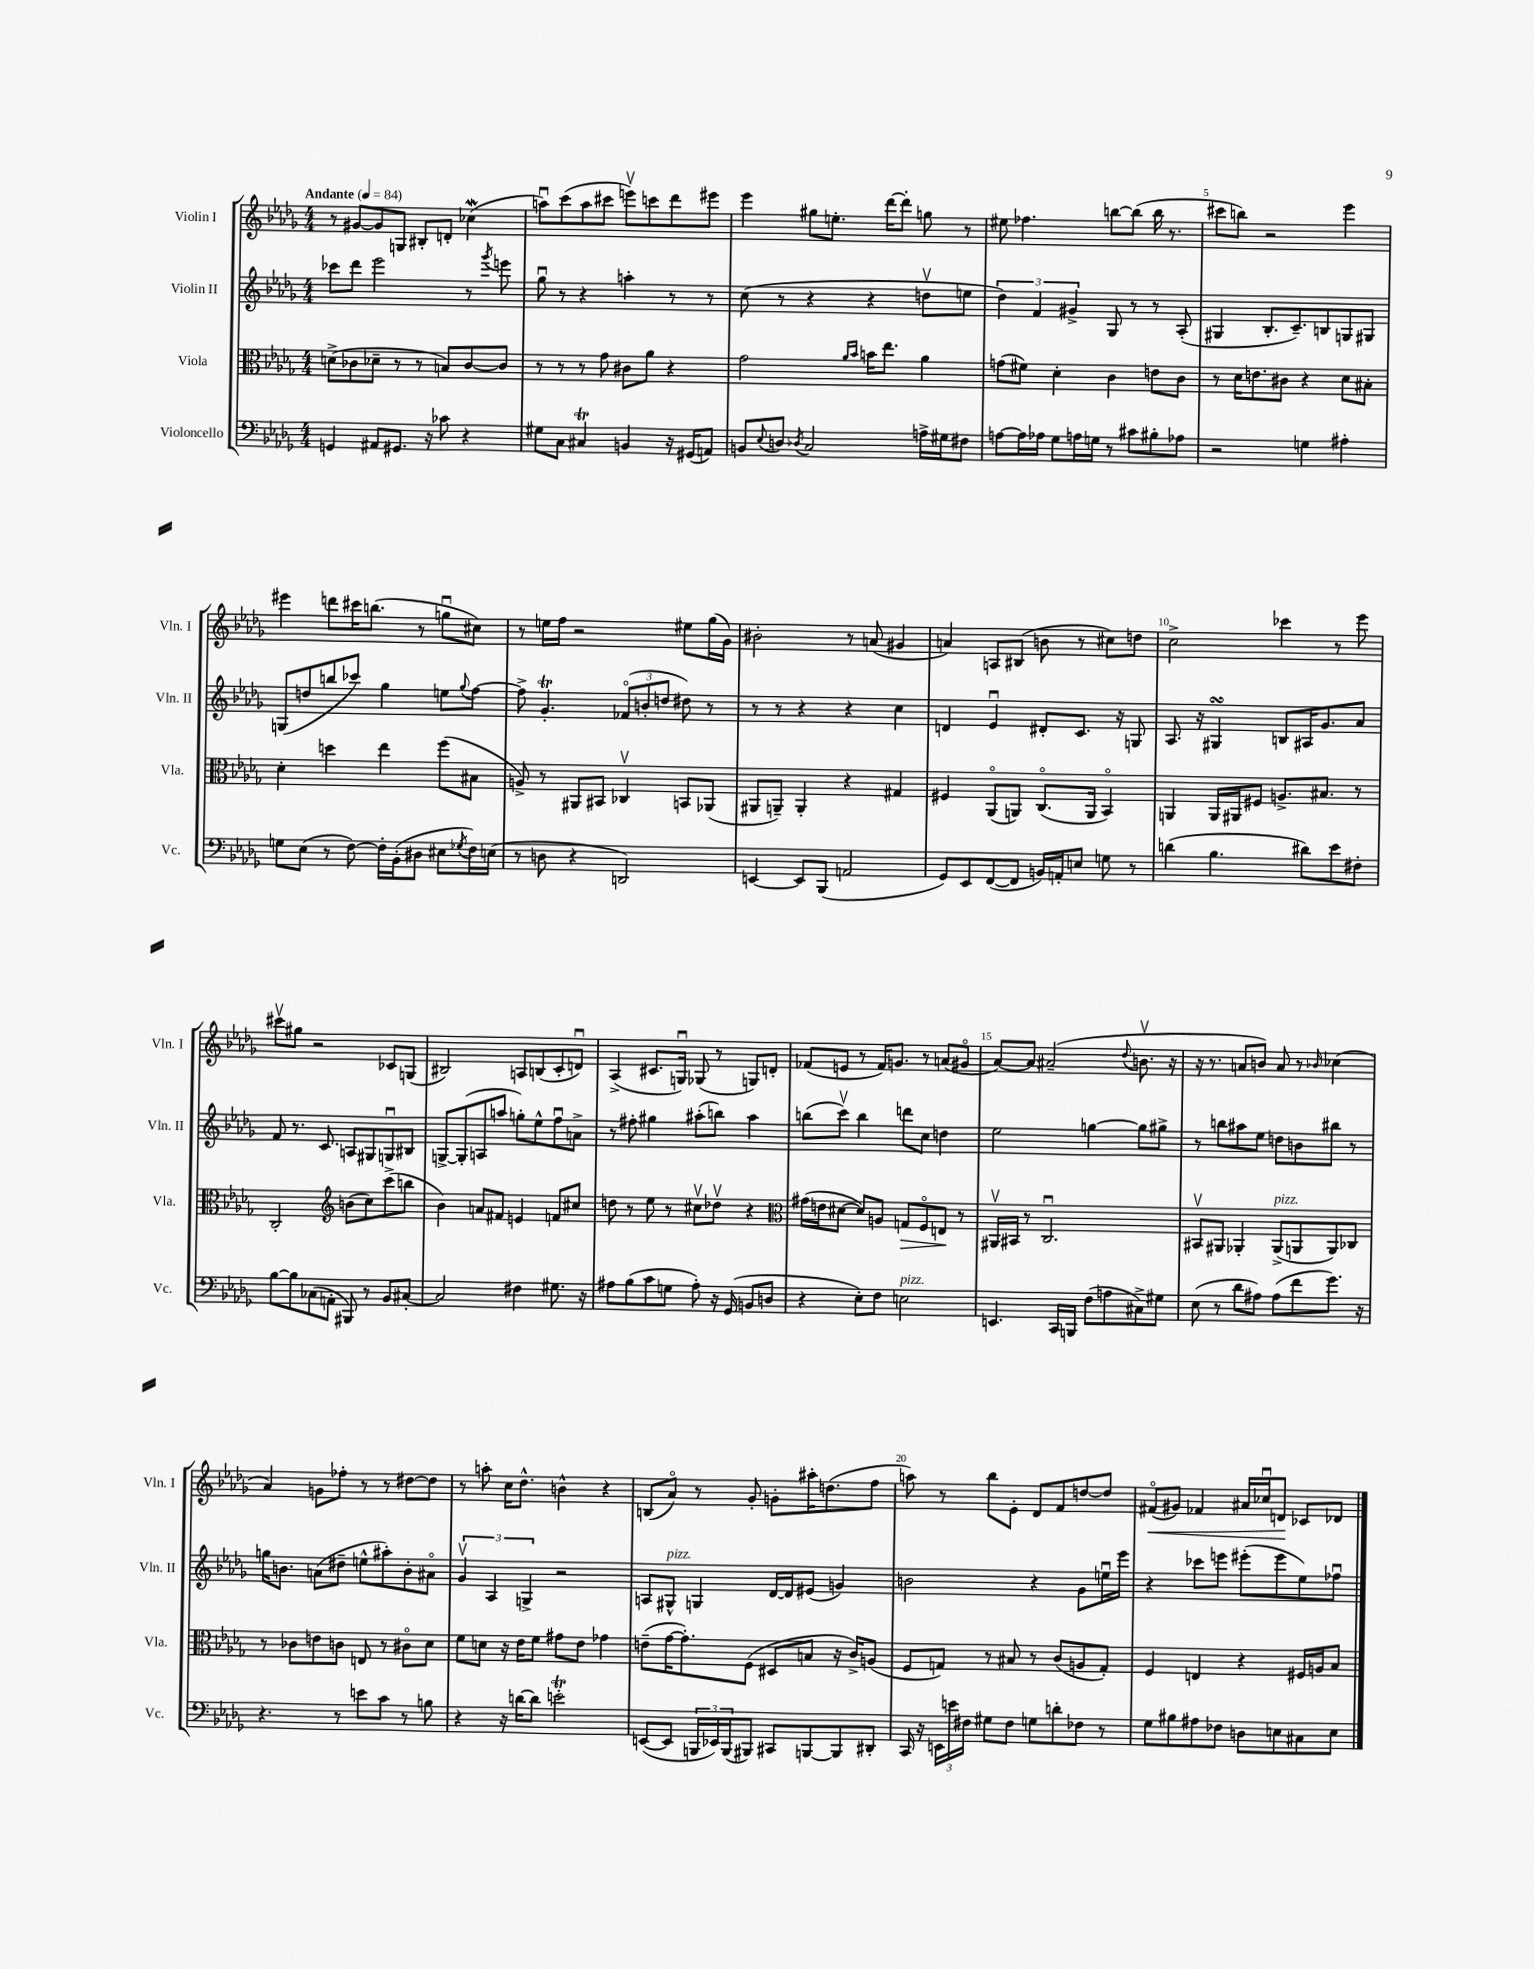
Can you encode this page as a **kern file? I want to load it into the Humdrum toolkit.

**kern	**kern	**kern	**kern
*staff4	*staff3	*staff2	*staff1
*clefF4	*clefC3	*clefG2	*clefG2
*k[b-e-a-d-g-]	*k[b-e-a-d-g-]	*k[b-e-a-d-g-]	*k[b-e-a-d-g-]
*M4/4	*M4/4	*M4/4	*M4/4
*MM84	*MM84	*MM84	*MM84
4GG/	(8d^\L	8ccc-\L	8r
.	8c-\	8ddd-\J	[8g#/L
8AA#/L	8d-~\J	2eee-\	8g#/]
8.GG#/J	8r	.	8G/J
.	8r	.	8B#'/L
16r	.	.	.
8c-\	8B/L)	.	8d'/J
4r	[8c-/	8r	(4cc-\
.	.	8qggg-/	.
.	8c-/]J	8eee\	.
=	=	=	=
8G#\L	8r	8gg-u\	8aau\L)
8C\J	8r	8r	(8ccc\
4C#/	8r	4r	8aa\
.	8g-\	.	8ccc#\J
4BB/	8c#\L	4aa'\	8eeev\L)
.	8a-\J	.	8ccc\
16r	4r	8r	8ddd-\
(16GG#/LK	.	.	.
8AA/J)	.	8r	8eee#\J
=	=	=	=
8BB/L	2g-\	(8cc\	4eee-\
8qqE-/	.	.	.
8D/J	.	8r	.
8qD-/	.	.	.
2C/	.	4r	8gg#\L
.	.	.	8.ee'\J
.	16qqa-/LL	.	.
.	16qqb-/JJ	.	.
.	16b\LK	4r	.
.	8.ee-\J	.	[16ddd-\LK
.	.	.	8ddd-'\]J
16A^\LL	4a-\	8ddv\L	8gg\
16G#\J	.	.	.
8F#\J	.	8ee\J	8r
=	=	=	=
[8A\L	(8g\L	6dd-\)	8ee#\
16A\]L	8f#\J)	.	4.ff-\
.	.	6f/	.
16A-\JJ	.	.	.
8G-\L	4d-'\	.	.
.	.	6g#^/	.
16A\L	.	.	.
16G\JJ	.	.	.
8r	4c\	8G-/	[8bb\L
8c#\L	.	8r	(8bb\]J
8B#'\	8e\L	8r	16bb\
.	.	.	8.r
8A-\J	8c\J	(8A-'/	.
=	=	=	=
2r	8r	4G#/	8ccc#\L
.	16d-\LK	.	8bb\J)
.	8.e\	.	.
.	.	8.B-'/L	2r
.	8c#\J	.	.
.	.	8.c~/)	.
4G\	4r	.	.
.	.	8B/	.
4A#'\	8d-\L	8G/	4eee-\
.	8B#'\J	8G#/J	.
=	=	=	=
8G\L	4d-'\	(8G/L	4eee#\
(8E-\J	.	8dd/	.
8r	4dd\	8bb/	8ddd\L
[8F\)	.	8ccc-/J)	16ccc#\K
.	.	.	(8.bb\J
16F'\]LL	4ee-\	4gg-\	.
(16BB-'\J	.	.	.
8D#\J	.	.	8r
8E#\L	(8ff\L	8ee\L	8ggu\L
8qG-/	.	8qqgg-/	.
16F\L)	8B#\J	[8ff\J	8cc#\J)
(16E\JJ	.	.	.
=	=	=	=
8r	8A^/)	8ff^\]	8r
8D\	8r	4.g-'/	16ee\LL
.	.	.	16ff\JJ
4r	8AA#/L	.	2r
.	8BB#/J	.	.
2DD/)	4C-v/	(12f-o/L	.
.	.	12b'/	.
.	.	12dd/J	.
.	8BB/L	8dd#\)	8ee#\L
.	(8AA-/J	8r	(16gg-\L
.	.	.	16g-\JJ)
=	=	=	=
[4EE/	8AA#/L	8r	2b#'\
.	8AA~/J)	8r	.
8EE/]L	4AA'/	4r	.
(8BBB-/J	.	.	.
2AA/	4r	4r	8r
.	.	.	(8a/
.	4G#/	4cc\	4g#/
=	=	=	=
8GG-/L)	4F#/	4d/	4a/)
8EE-/	.	.	.
([8FF/	(8AA-o/L	4e-u/	8A/L
8FF/]J	8AA/J)	.	(8B#/J
16BB/LL)	(8.Co/L	8d#'/L	8b\
16AA'/J	.	.	.
8E/J	.	8.c/J	8r
.	16AA/Jk	.	.
8G\	4BB-o/)	.	8cc#\L)
.	.	16r	.
8r	.	8G/	8dd\J
=	=	=	=
(4d\	4AA/	8.A-/	2cc^\
.	.	16r	.
4.B-\	16AA/LL	4G#/	.
.	16AA#/J	.	.
.	8F#/J	.	.
.	8.A^/L	8B/L	4ccc-\
8d#\L)	.	16A#/K	.
.	8.B#/J	8.g-/	.
8e-\	.	.	8r
8F#'\J	8r	8a-/J	8eee-\
=	=	=	=
[8B-\L	2C'/	8f/	8ccc#v\L
8B-\]	.	8.r	8gg#\J
(8C-\	.	.	2r
.	.	8.c/	.
8AA'\J	.	.	.
*	*clefG2	*	*
8BBB#/)	(8b\L	8A/L	.
8r	8cc\)	8G#/	.
8BB-/L	(8ccc^\	8Gu/	8c-/L
[8C#'/J	8bb\J	8B#/J	(8G/J
=	=	=	=
2C#/]	4b-\)	[8G^/L	2B#/)
.	.	(8G'/]	.
.	8a/L	8A/	.
.	8f#/J	8aa/J	.
4F#\	4e/	8gg'\L)	8A/L
.	.	8ee-^^\	(8B/
8.G#\	8f/L	8ffu\	8c'/
.	8cc#/J	8a^\J	8du/J)
16r	.	.	.
=	=	=	=
8A#\L	8dd\	8r	(4A-^/
(8B-\	8r	8ff#'\	.
8c\	8ee-\	4gg#\	8.c#/L
8G\J	8r	.	.
.	.	.	16Gu/Jk)
8A#'\)	8cc#v\L	(8aa#'\L	(8G-/
16r	8dd-v\J	8bb\J)	8r
(16GG-/	.	.	.
8BB/L	4r	4aa#\	8G/L)
8D/J	.	.	8d'/J
=	=	=	=
*	*clefC3	*	*
4r	(16g#\LL	(8bb\L	(8f-/L
.	16e\J	.	.
.	[8d#\J	8cccv\J)	8e/J
8E-'\L)	8d#/]L)	4bb\	8r
8F\J	8A/J	.	16f-/LK)
.	.	.	8.g/J
2E\	8G/L	8ddd\L	.
.	8Fo/	8cc\J	8r
.	8E/J	4dd\	(8a/L
.	8r	.	8g#o/J
=	=	=	=
4.EE/	16AA#v/LL	2ee-\	[8a-/L)
.	16BB#/JJ	.	.
.	8r	.	8a-/]J
.	2.Cu/	.	(2a#~/
16CC/LL	.	.	.
16BBB/JJ	.	.	.
(8F\L	.	[4gg\	.
8A\	.	.	.
.	.	.	8qqdd-/
8C#^\)	.	8gg\]L	8.bv\
8G#\J	.	8gg#^\J	.
.	.	.	16r
=	=	=	=
(8E-\	8BB#v/L	8r	16r
.	.	.	8.r
8r	8AA#/J	8bb\L	.
8d-\L	4AA-'/	8aa#\	8a/L
8A#\J)	.	8ee-\J	8b/J)
(8A#\L	(8AA-^/L	8dd\L	8a/
8f\	8AA/	8b\	8r
.	.	.	16qqb-/
8.g-\J)	8AA/)	8bb#\J	(4cc-\
.	8C-/J	8r	.
16r	.	.	.
=	=	=	=
4.r	8r	16gg\LK	4a-/)
.	.	8.b\J	.
.	8c-\L	.	.
.	8e\	(8a\L	8g\L
8r	8c\J	8dd#~\J	8ff-'\J
8e\L	8E/	8ee^^\L	8r
8c\J	8r	8aa#'\)	8r
8r	8c#o\L	8b'\	[8dd#\L
8B\	8d-\J	8a#o\J	8dd#\]J
=	=	=	=
4r	8f\L	6g-v/	8r
.	8d\J	.	8aa'\
.	.	6A-/	.
16r	16r	.	16cc\LK
[16d\LK	16e-\LK	.	8.dd-^^\J
.	.	6G^/	.
8d\]J	8f\J	.	.
2e'\	8g#\L	2r	4b^^\
.	8e-\J	.	.
.	4g-\	.	4r
=	=	=	=
([8EE/L	(8e~\L	8A/L	(8B/L
8EE/]J	[16g-\K	8G#^^/J	8a-o/J)
.	8.g-'\])	.	.
24BBB/LL	.	4G/	8r
24EE-/)	.	.	.
(24BBB/J	.	.	.
8BBB#/J)	(8F\J	.	8g-'/
8CC#/L	8D#/L	[16d-/LL	8g'\L
.	.	16d-/]J	.
[8BBB/	8B/J	(8e#/J	16aa#'\K
.	.	.	(8.dd\
8BBB/]	16r	4g/)	.
.	16c^/LK)	.	.
8DD#'/J	(8A/J	.	8ff\J
=	=	=	=
16CC/	8F/L	2b\	8aa\)
16r	.	.	.
24EE\LL	8G/J)	.	8r
24e\	.	.	.
24F#\JJ	.	.	.
8G#\L	8r	.	8bb-\L
8F#\J	8B#/	.	8e-'\J
8G\L	8r	4r	8d-/L
8d'\	(8c/L	.	8f/
8F-\J	8A/	8g-\L	[8dd/
8r	8G'/J)	16eeu\L	8dd/]J
.	.	16eee-\JJ	.
=	=	=	=
8G-\L	4F/	4r	(8f#o/L
8B#\	.	.	8g#/J)
8A#\	4E/	8ccc-\L	4f-/
8F-\J	.	8eee\J	.
8D\L	4r	(8eee#'\L	16a#/LL
.	.	.	16cc-u/J
8E\	.	8eee#\	8d/J
8C#\	16F#/LL	8ee-\)	8c-/L
.	16A/J	.	.
8E\J	8B-/J	8ff-u\J	8d-/J
==	==	==	==
*-	*-	*-	*-
